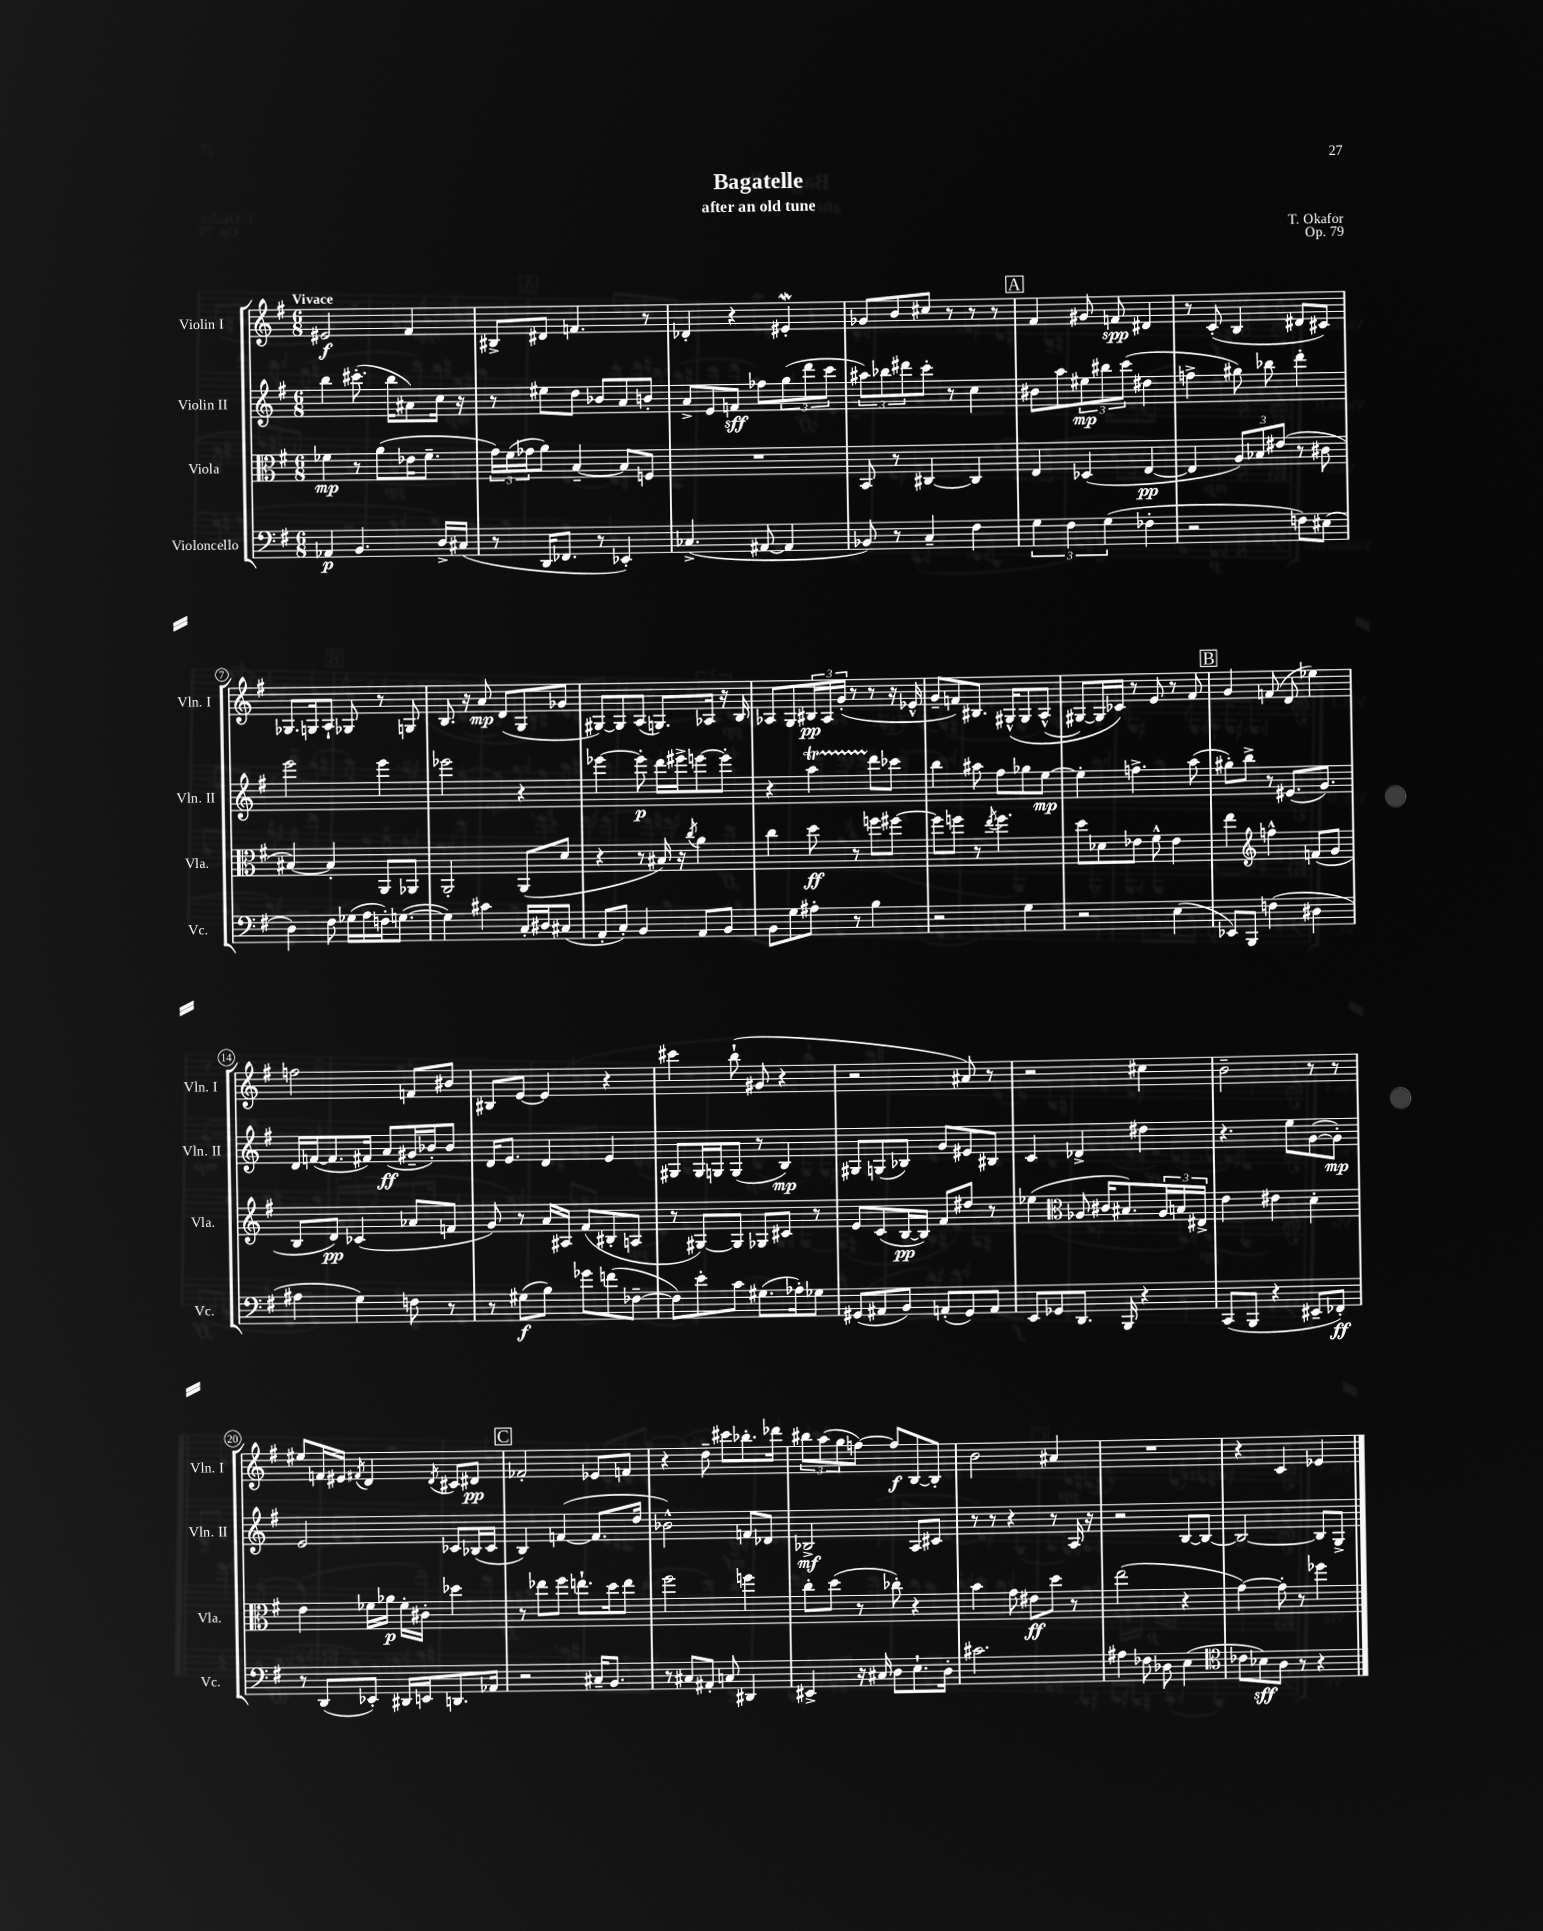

**kern	**kern	**kern	**kern
*staff4	*staff3	*staff2	*staff1
*clefF4	*clefC3	*clefG2	*clefG2
*k[f#]	*k[f#]	*k[f#]	*k[f#]
*M6/8	*M6/8	*M6/8	*M6/8
4AA-/	4f-\	4bb\	2e#/
4.BB/	8r	(8.ccc#'\	.
.	(8a\L	.	.
.	.	16bb\LK	.
.	16e-\K	8a#\)	4f#/
.	8.f-~\J	.	.
16D^/LL	.	16cc\Jk	.
(16C#/JJ	.	16r	.
=	=	=	=
8r	24g\LL)	8r	8B#^/L
.	(24f#\	.	.
.	24g-\J	.	.
16DD/LK	8a\J)	8ee#\L	8d#/J
8.FF-/J	.	.	.
.	[4B~/	8dd\J	4.f/
8r	.	8b-/L	.
4EE-'/)	8B/]L	8a/	.
.	8F/J	8b'/J	8r
=	=	=	=
(4.C-^/	2.r	8a^/L	4d-'/
.	.	8e/	.
.	.	8f/J	4r
[8AA#/	.	8ff-\L	.
4AA#/]	.	(12gg\	4e#'/
.	.	12ddd\	.
.	.	12ccc\J	.
=	=	=	=
8BB-/)	8BB/	12aa#\L)	8g-/L
.	.	12bb-\	.
8r	8r	.	8b/
.	.	12ddd#\	.
4C~/	[4C#/	8ccc'\J	8cc#/J
.	.	8r	8r
4F#\	4C#/]	4cc\	8r
.	.	.	8r
=	=	=	=
6G\	4E/	8b#\L	4f#/
.	.	8aa\	.
6F#\	.	.	.
.	(4D-/	12ee#\	8g#/
(6G\	.	12bb#\	.
.	.	.	8f/
.	.	(12ccc\J	.
4F-'\	[4E/	4dd#\	4d#/
=	=	=	=
2r	4E/]	4ff^\	8r
.	.	.	(8c'/
.	12A/L)	8gg#\)	4B/
.	12B-/	.	.
.	.	8bb-\	.
.	(12e#/J	.	.
8F\L)	8r	4ddd'\	8d#/L
(8E#\J	8c#\	.	8c#/J)
=	=	=	=
4D\)	[4B#/)	2eee\	8.G-/L
.	.	.	16G/k
8F#\	4B#'/]	.	8A`/J
(16G-\LL	.	.	8G-/
16A\	.	.	.
16F'\J)	8AA/L	4eee\	8r
([8.G\J	.	.	.
.	8AA-/J	.	8G/
=	=	=	=
4G\])	2AA'/	2eee-\	8.B/
.	.	.	16r
4c#\	.	.	8a/
.	.	.	(8d/L
16C'/LL	(8AA/L	4r	8G/
16D#/J	.	.	.
(8C#/J	8d/J	.	8g-/J
=	=	=	=
8AA'/L	4r	[4eee-\	[8G#/L)
8C'/J)	.	.	8G#/]
4BB/	8r	8eee-'\]	(8A/J
.	16B#/)	16ddd\LL	8.G/L)
.	16r	16eee#^\J	.
.	8qcc/	.	.
8AA/L	4a\	[8eee\	.
.	.	.	16A-/Jk
8BB/J	.	8eee'\]J	16r
.	.	.	16B/
=	=	=	=
8BB\L	4cc\	4r	8A-/L
8G\	.	.	8G/
8A#'\J	8dd\	4aa\	24B#/L
.	.	.	24A-/
.	.	.	(24g'/JJ
8r	8r	.	8r
4B\	8ff\L	8ddd\L	8r
.	[8ff#\J	8ccc-\J	16r
.	.	.	16e-^^/
=	=	=	=
2r	8ff#\]L	4bb\	8g~/L
.	8ff\J	.	8f/)
.	8r	8aa#\	8.B#/J
.	8qee/	.	.
.	4.ff\	8ff#\L	.
.	.	.	&(16G#^^/LK
4G\	.	8gg-\	8G#/
.	.	[8ee\J	(8A^^/J
=	=	=	=
2r	8dd\L	4ee'\]	[8G#/L)
.	8d-\	.	16G#/]L
.	.	.	16c-/JJ&)
.	8e-\J	4.ff^\	8r
.	8f#^^\	.	8e/
(4E\	4e-\	.	8r
.	.	(8aa\	8f#/
=	=	=	=
8EE-/L)	4ee\	8gg#'\L)	4g/
8BBB/J	.	8bb^\J	.
*	*clefG2	*	*
(4F\	4ff^^\	8r	(8f/
.	.	(8.e#/L	8d/
4D#\	(8f/L	.	4ee-\)
.	.	8.g/J)	.
.	8g/J	.	.
=	=	=	=
4A#\	8B/L	16d/LL	2ff\
.	.	([16f/J	.
.	8d/J)	8.f/]	.
4G\)	(4c-/	.	.
.	.	16f#/Jk)	.
.	.	(8a/L	.
8F\	8a-/L	16g#~/L	8f/L
.	.	16b-'/J)	.
8r	8f/J	8b-/J	8b#/J
=	=	=	=
8r	8g/)	16d/LK	8B#/L
.	.	8.e/J	.
(8G#\L	8r	.	[8e/J
8B\J)	16a/LL	4d/	4e/]
.	16A#/JJ	.	.
8g-\L	(8f#/L	.	.
(8f\	8B#'/	4e/	4r
[8F-~\J	8A/J	.	.
=	=	=	=
8F-\]L)	8r	8G#/L	4ccc#\
8e'\	[8G#/L)	16G#/L	.
.	.	16G/J	.
8c\J	8G#/]J	(8G/J	(8bb`\
(8.G#\L	8G-/L	8r	8g#/
.	8c#/J	4B/)	4r
16A-'\k)	.	.	.
8G-\J	8r	.	.
=	=	=	=
(8GG#/L	8e/L	8G#/L	2r
8AA#/	(8c/	(8G/	.
8BB/J)	[16B/L	8B-/J)	.
.	16B/]JJ)	.	.
(8AA'/L	8f#/L	8g/L	.
8GG#/)	8dd#/J	8e#/	8a#/)
8AA/J	8r	8B#/J	8r
=	=	=	=
8EE/L	(4ee-\	4c/	2r
8GG-/	.	.	.
*	*clefC3	*	*
8.DD/J	8A-/	4d-^/	.
.	16c#/LK	.	.
16BBB/	8.B#/)	.	.
4r	.	4dd#\	4cc#\
.	24A-/L	.	.
.	24B/	.	.
.	24E#^/JJ	.	.
=	=	=	=
(8CC/L	4e\	4.r	2b~\
8BBB/J	.	.	.
4r	4e#\	.	.
.	.	8ee\L	.
8EE#~/L	4d'\	([8g\	8r
8FF-'/J)	.	8g'\]J)	8r
=	=	=	=
8r	4e\	2e/	8ee#/L
(8DD/L	.	.	16f/L
.	.	.	16e#/JJ
.	.	.	8qf#/
8EE-'/J)	16f-\LL	.	4d/
.	16a-\JJ	.	.
16DD#/LL	16f-'\LL	.	.
16EE/J	16c#'\JJ	.	.
.	.	.	8qd/
8.DD/	4dd-\	8c-/L	8c#/L
.	.	(16B-/L	8d#/J
16AA-/Jk	.	16c-/JJ	.
=	=	=	=
2r	8r	4B/)	2f-'/
.	8ee-\L	.	.
.	8ff#\J	([4f/	.
.	8.ee`\L	.	.
16C#~/LK	.	8.f/]L	8e-/L
8.BB/J	16dd\k	.	.
.	8ee\J	.	8f/J
.	.	16dd/Jk	.
=	=	=	=
8r	2ff#\	2b-^^\)	4r
8C#/L	.	.	.
8AA#'/J	.	.	8dd~\
8C/	.	.	8ccc#\L
4DD#/	4ff\	8f/L	8.bb-'\
.	.	8d-/J	.
.	.	.	16ddd-\Jk
=	=	=	=
4EE#^/	8cc'\L	2B-^/	12bb#\L
.	.	.	(12aa\
.	(8dd\J	.	.
.	.	.	12gg\
16r	8r	.	[8ff\J)
16C#/	.	.	.
8D\L	8cc-'\)	.	8ff/]L
8.E`\	4r	8A/L	[8B/
.	.	8c#/J	8B'/]J
16D'\Jk	.	.	.
=	=	=	=
2.c#\	4b\	8r	2b\
.	.	8r	.
.	8g\	4r	.
.	8e#\L	.	.
.	8dd\J	8r	4a#/
.	8r	16A/	.
.	.	16r	.
=	=	=	=
4A#\	(2ee\	2r	2.r
8F-\	.	.	.
8D-\	.	.	.
(4E\	4r	[8B/L	.
.	.	8B/_J	.
=	=	=	=
*clefC4	*	*	*
8c-\L	[4g\)	2B/_	4r
8B-\)	.	.	.
8A\J	8g'\]	.	4c/
8r	8r	.	.
4r	4ff-\	8B/]L	4e-/
.	.	8G^/J	.
==	==	==	==
*-	*-	*-	*-
